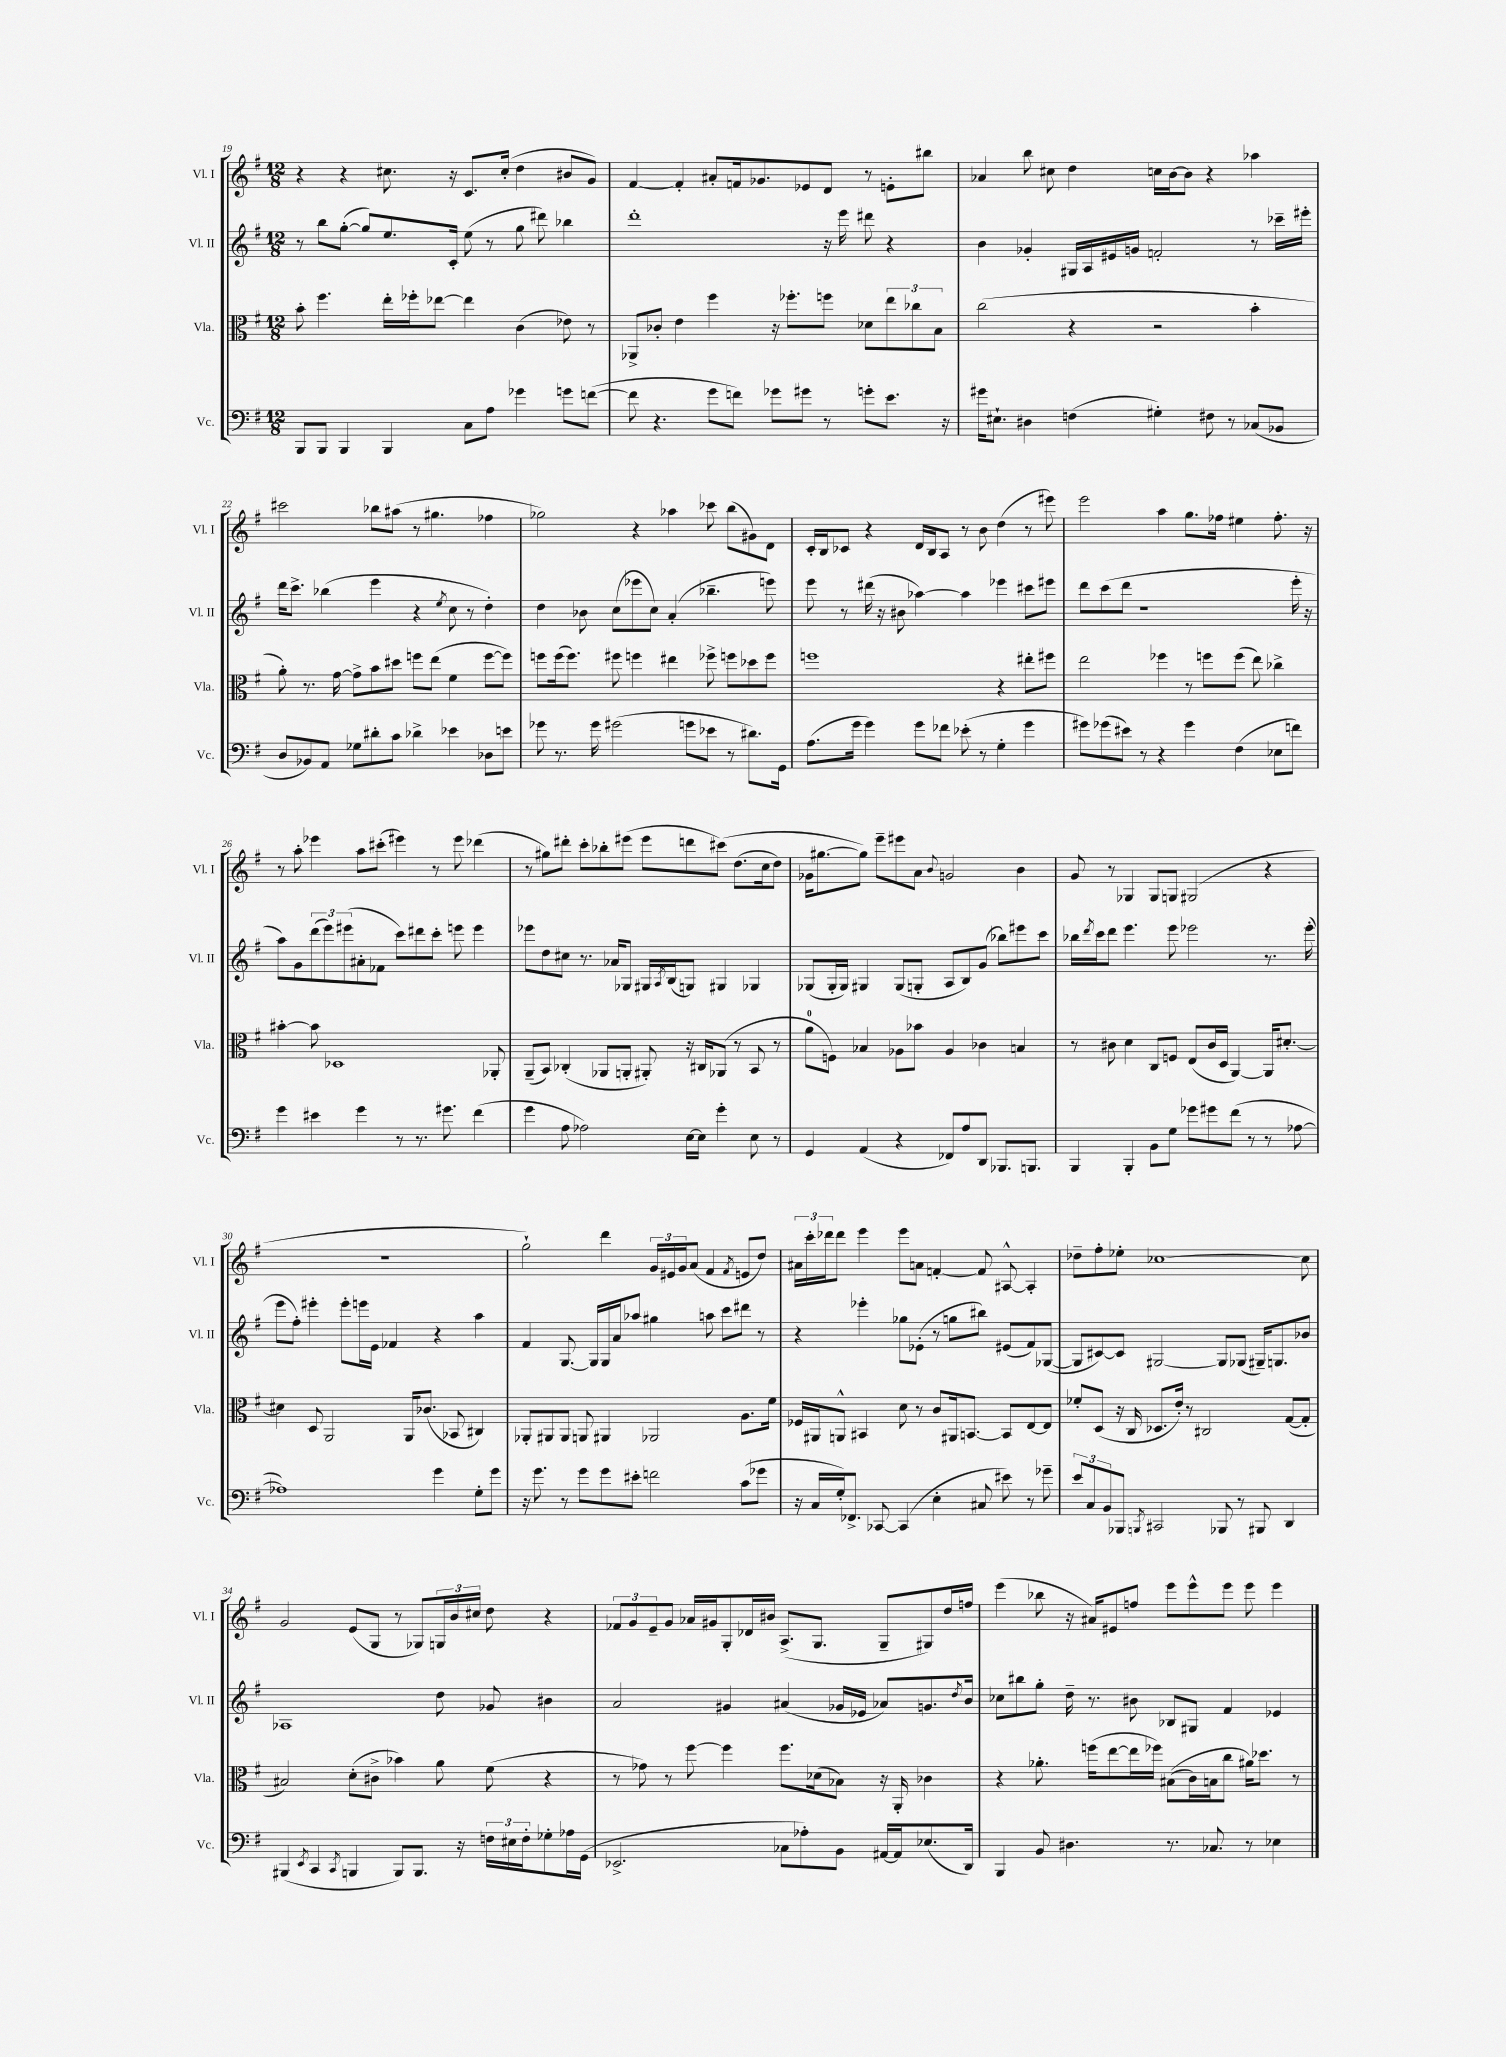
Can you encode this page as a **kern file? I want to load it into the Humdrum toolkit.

**kern	**kern	**kern	**kern
*staff4	*staff3	*staff2	*staff1
*clefF4	*clefC3	*clefG2	*clefG2
*k[f#]	*k[f#]	*k[f#]	*k[f#]
*M12/8	*M12/8	*M12/8	*M12/8
8BBB	8b'	8r	4r
8BBB	4.ff#	8bb	.
4BBB	.	([8gg'	4r
.	.	8gg])	.
4BBB	16ee'	8.ee	8.cc#
.	16ff-'	.	.
.	[8ee-	.	.
.	.	16c'	16r
8C	4ee-]	(8ee	8.c
8A	.	8r	.
.	.	.	(16cc#'
4g-	(4c	8gg	4dd
.	.	8ddd#)	.
8g	8e-)	4bb-	8b#
([8f	8r	.	8g)
=	=	=	=
8f]	8AA-^	1ddd'	[4f#
4.r	8c-'	.	.
.	4e	.	4f#']
8g	4ff#	.	8a#'
8f)	.	.	16f
.	.	.	8.g-
8g-	16r	.	.
.	8.ff-'	.	.
8g#	.	.	8e-
8r	8ff	16r	8d
.	.	16eee	.
8g'	8d-	8ddd#	8r
8.e	12ee	4r	8e'
.	12cc-	.	.
.	.	.	8bb#
.	12B	.	.
16r	.	.	.
=	=	=	=
16g#	(2cc	4b	4a-
8.E#`	.	.	.
4D#	.	4g-'	8bb
.	.	.	8cc#
(4F	4r	16G#	4dd
.	.	16A	.
.	.	16e#	.
.	.	16g	.
4G#')	2r	2f'	16cc
.	.	.	[16b
.	.	.	8b]
8F#	.	.	4r
8r	.	.	.
(8C-	4b'	8r	4aa-
8BB-	.	16ccc-~	.
.	.	16eee#'	.
=	=	=	=
8D	8a')	16ddd	2ccc#
.	.	8.ccc^	.
8BB-)	8.r	.	.
8AA	.	(4bb-	.
.	[16g	.	.
8G-	8g^]	.	.
8d#'	8b	4eee	8bb-
8c	8dd#	.	(8aa#
4d-^	8ff	4r	8r
.	(8ee	.	4.gg#
.	.	8qee	.
4e-	4f#	8cc	.
.	.	8r	.
8D-	[8ff	4dd')	4ff-
8e	8ff])	.	.
=	=	=	=
8g-	8ff	4dd	2gg-)
8.r	(16ff	.	.
.	8.ff)	.	.
.	.	8b-	.
16g-	.	.	.
(2g#	8ff#	(8cc	.
.	4ff	8eee-	4r
.	.	8cc)	.
.	4ee#	(4a'	4aa-
8g	.	.	.
8e-	8ff-^	4.bb-~	8ccc-
8r	8ff	.	(8bb
8.d#)	8dd-	.	8g#)
.	8ff	8eee)	8d
16GG	.	.	.
=	=	=	=
(8.A	1ff	8eee	16c'
.	.	.	16B
.	.	8r	8c-
16g	.	.	.
4g)	.	(16ddd#	4r
.	.	16r	.
.	.	8b#	.
8g	.	[4aa-)	16d
.	.	.	16B
8f-	.	.	8A
(8e-'	.	4aa-]	8r
8r	.	.	8b
4G'	4r	4eee-	(4dd
4g	8ee#'	8ccc#	8r
.	8ff#	8eee#	8eee#)
=	=	=	=
8g#)	2ee	8ddd	2eee
(8g-	.	(8ccc	.
8e#)	.	8ddd	.
8r	.	1r	.
4r	4ff-	.	4aa
4g-	8r	.	8.gg
.	8ff	.	.
.	.	.	16ff-
(4F#	(8ff	.	4ee#
.	8ee)	.	.
8E-	4cc-^	.	8.ff-'
8f)	.	16eee'	.
.	.	16r	16r
=	=	=	=
4g	[4b#'	8aa)	8r
.	.	8g	8aa'
4e#	8b#]	(12ddd	4eee-
.	.	12eee)	.
.	1D-	.	.
.	.	(12eee#	.
4g	.	8a#'	8aa
.	.	8f-	(8ccc#'
8r	.	8ccc)	4eee#)
8.r	.	8ddd#	.
.	.	8ccc'	8r
8.g#	.	.	.
.	.	8eee	8eee#
(4f#	.	4eee	(4ddd-
.	8AA-'	.	.
=	=	=	=
4g	(8AA~	8eee-	8r
.	8BB)	8dd	8gg#)
8A	(4C-'	8cc#	8ddd#'
2A-)	.	8.r	8ccc'
.	8AA-	.	8bb-'
.	.	16a-	.
.	8AA'	8G-	(8eee#
.	8AA#')	16G#	8eee#
.	.	8qA	.
.	.	(16B	.
[16E	16r	8G)	8ddd
16E]	16C#	.	.
4g'	(8AA-	4G#	&(8ccc#)
.	8r	.	(8.dd
8E	8BB	4G-	.
.	.	.	16cc
8r	8r	.	8dd)
=	=	=	=
4GG	8a	(8G-	16g-
.	.	.	[8.gg#
.	8F)	16G-'	.
.	.	16G-)	.
(4AA	4B-	4G#	8gg#]&)
.	.	.	8eee~
4r	8A-	(8G#	8eee#
.	8b-	8G'	8a
.	.	.	8qqb
8FF-)	4A-	8A	2g
8A	.	8B)	.
8DD	4c-	(8g	.
8.BBB-	.	8bb-)	.
.	4B	8eee#	4b
8.BBB	.	.	.
.	.	8ccc	.
=	=	=	=
4BBB	8r	16bb-	8g
.	.	8qddd	.
.	.	16ccc	.
.	8c#	8ddd	8r
4BBB'	4d	4.eee	4G-
8BB	8C	.	8G-
8G	8F	8eee	8G
8g-	(8E	2eee-	(2G#
8g#	16c#	.	.
.	16D	.	.
(8f#	[4AA)	.	.
8r	.	.	.
8r	16AA]	8.r	4r
.	[8.d#'	.	.
[8A-	.	.	.
.	.	(16eee-'	.
=	=	=	=
1A-])	4d#]	8eee	1.r
.	.	8ff#')	.
.	8D	4eee#'	.
.	2AA	.	.
.	.	8eee#'	.
.	.	16eee	.
.	.	16e	.
.	.	4f-	.
.	16AA	.	.
.	(8.c-	.	.
4g	.	4r	.
.	8BB-	.	.
8G'	4C#)	4aa	.
8g	.	.	.
=	=	=	=
16r	8AA-'	4f#	2gg`)
8.g	.	.	.
.	8AA#	.	.
8r	8AA#	[8.G	.
8g	8AA	.	.
.	.	16G]	.
8g	4AA#	16G	4ddd
.	.	16a	.
8e#'	.	8aa-	.
2f	2AA-	4gg#	24g
.	.	.	24e#
.	.	.	24g
.	.	.	(8a
.	.	8aa	4f#
.	.	8ccc	.
.	.	.	8qf#
(8c	8.A	8ddd#	8e
8g-	.	8r	8dd)
.	16f#	.	.
=	=	=	=
16r	16F-	4r	24a#
.	.	.	24ccc'
16C	16AA#	.	.
.	.	.	24ddd-
16G')	8AA^^	.	8ddd-
8.FF-^	.	.	.
.	4BB#	4eee-'	4eee
[8CC-	.	.	.
(4CC-]	8d	8gg-	8eee
.	8r	(8e-'	8a
4E'	8c	8r	[4f'
.	16AA#	8gg	.
.	[8.BB	.	.
8C#	.	8bb#)	8f]
8e#)	8BB]	(8e#	[8A#^^
8r	[8E	8f#)	4A#']
8g-~	8E]	([8G-	.
=	=	=	=
12e	8f-'	8G-]	8dd-~
12C	.	.	.
.	(8D	[8c#)	8ff#'
12BB	.	.	.
8BBB-	16r	8c#]	8ee-'
.	16C	.	.
8qBBB	.	.	.
2CC#	8.D-	[2G#	[1cc-
.	16e')	.	.
.	8r	.	.
.	2C#	.	.
8BBB-	.	8G#]	.
8r	.	(8G-	.
8BBB#	.	16G#~)	.
.	.	8.G	.
4DD	([8G	.	.
.	8G']	8b-	8cc-]
=	=	=	=
(4BBB#	2B#)	1A-	2g
8qEE	.	.	.
4CC	.	.	.
8qCC	.	.	.
4BBB	(8d'	.	(8e
.	8c#^	.	8G
8BBB)	4b-)	.	8r
8.BBB	.	.	8G-)
.	8a	8dd	24G
.	.	.	24b
16r	.	.	.
.	.	.	24cc#
24F	(8f#	8g-	8dd
24E#	.	.	.
24F'	.	.	.
8G-'	4r	4b#	4r
16A-	.	.	.
(16GG	.	.	.
=	=	=	=
2.EE-^	8r	2a	12f-
.	.	.	12g
.	8g-)	.	.
.	.	.	12e~
.	8r	.	8g
.	[8ff#	.	16a-
.	.	.	16g#
.	4ff#]	4g#	8G'
.	.	.	16d-
.	.	.	16b#
8C-	8.ff#	(4a#	(8.A^
8A-')	.	.	.
.	(16d-	.	8.G
8BB	8B-)	16g-	.
.	.	16e-	.
[16AA#	16r	8a-)	8G~
16AA#]	16AA'	.	.
(8.E-	4c-	8.g	8G#)
.	.	.	16dd
.	.	8qdd	.
16DD)	.	16b	16ff
=	=	=	=
4BBB	4r	8cc-	(4eee
.	.	8bb#	.
8BB	8.a-'	8gg'	8bb-
4.D#	.	16dd~	16r
.	(16ff	8.r	16a#)
.	[8ee	.	8e#
.	16ee]	8b#	8ff
.	16ff-)	.	.
8.r	&((8B#	8B-	8eee
.	16c)	8G#	8eee^^
8.C-	16B	.	.
.	8cc	4f#	8eee
8r	16a#&)	.	8eee
.	8.dd-	.	.
4E-	.	4e-	4eee
.	8r	.	.
==	==	==	==
*-	*-	*-	*-
